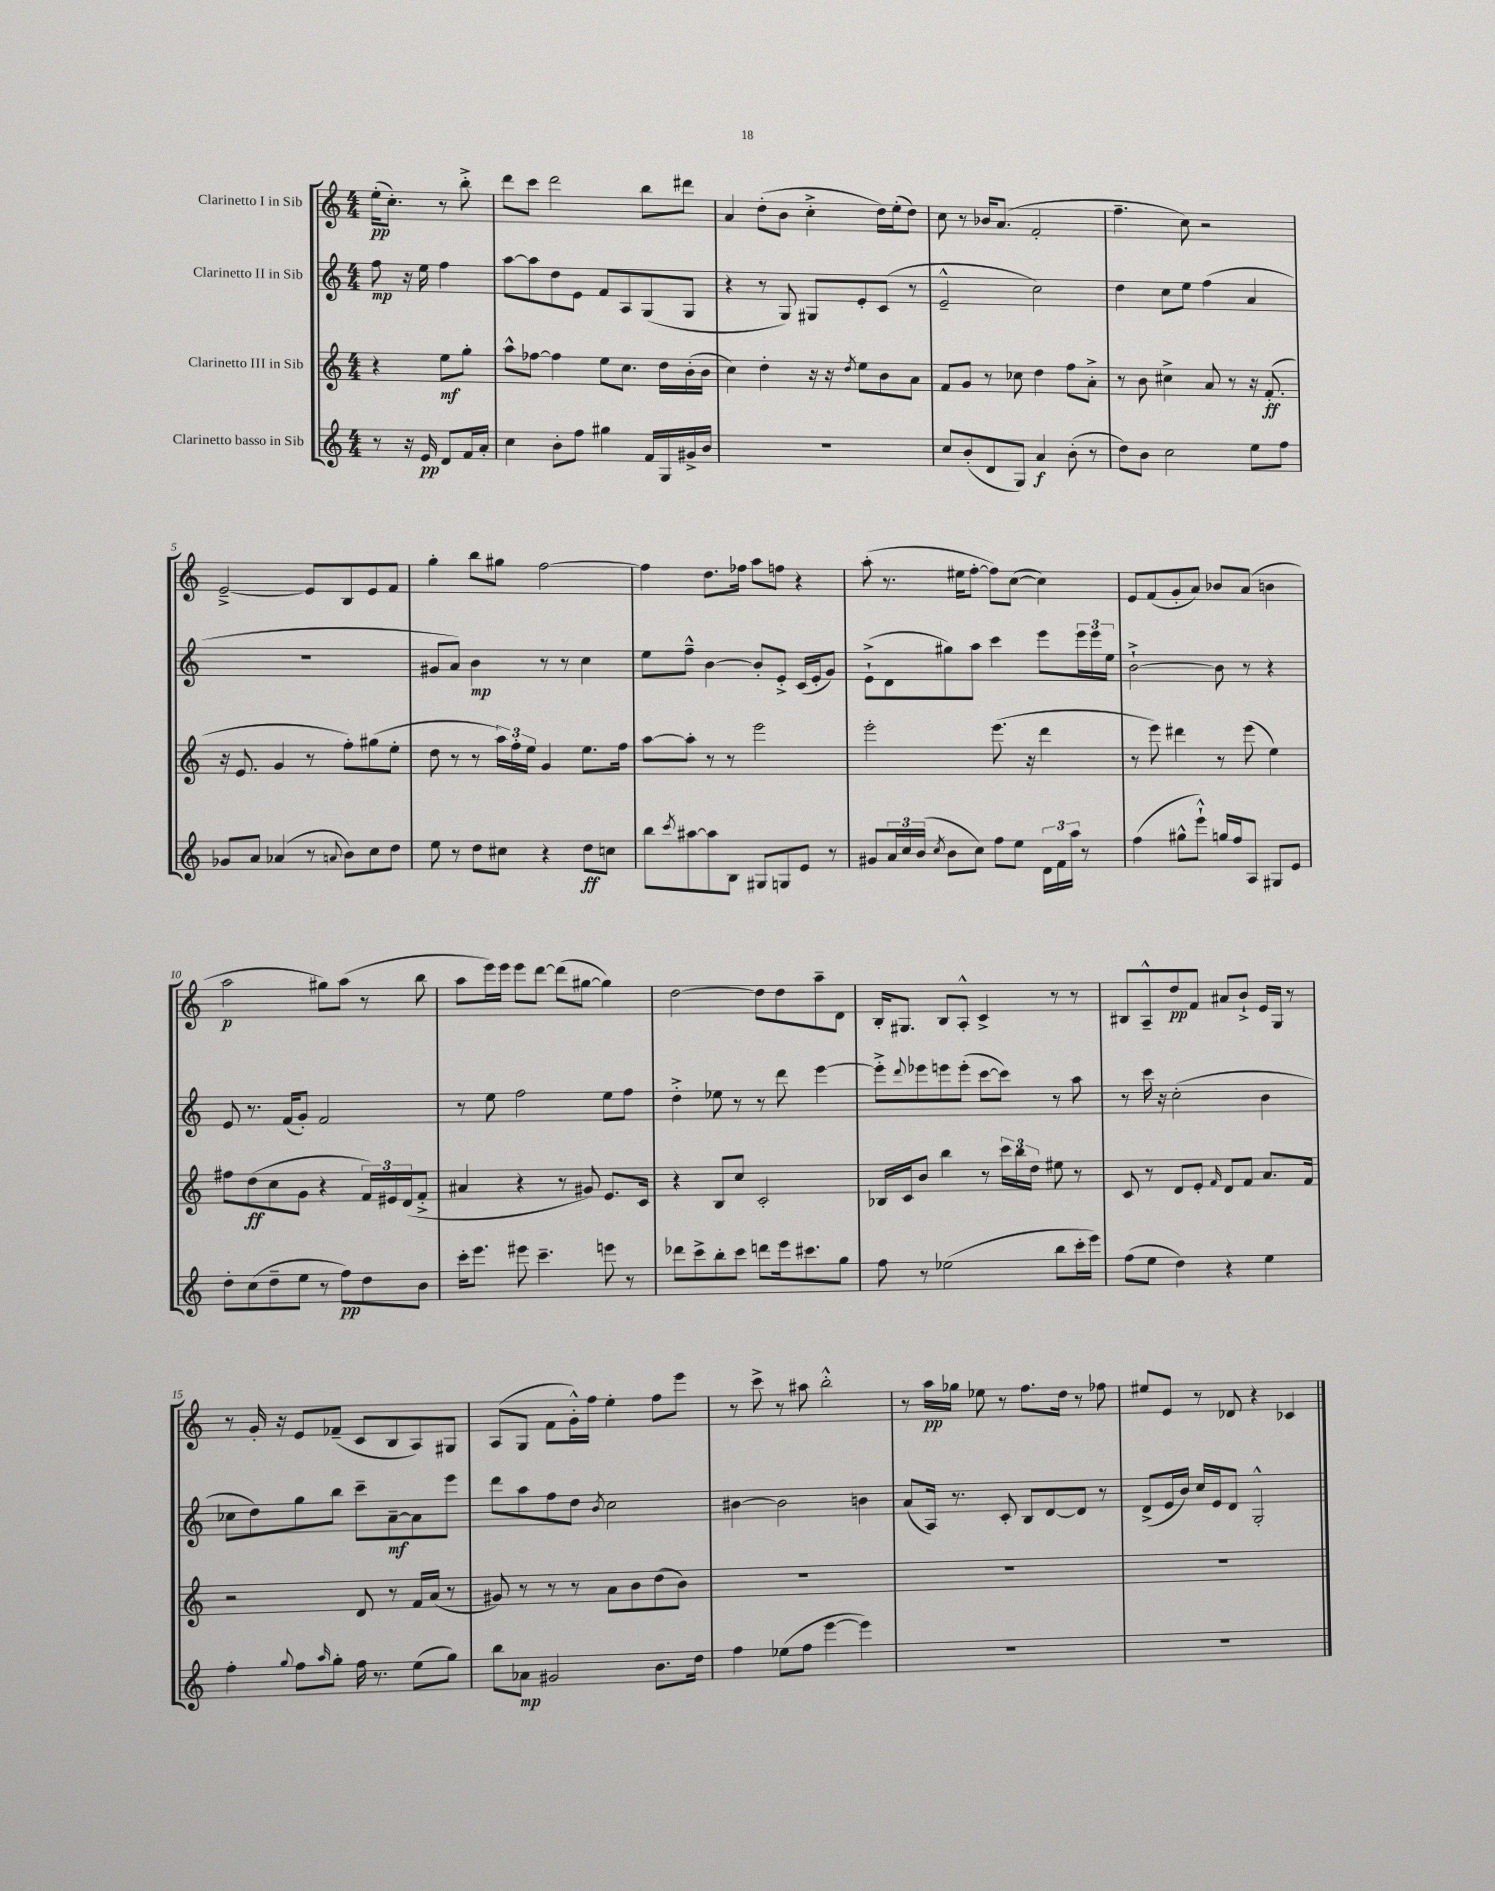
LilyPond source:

<<
\new StaffGroup <<
\new Staff = "s0" \with { instrumentName = "Clarinetto I in Sib" } {
    \clef treble \key c \major \numericTimeSignature \time 4/4 \partial 2
    e''16-.\pp( c''8.-.) r8 b''8-.-> |
    d'''8 c'''8 d'''2 b''8 dis'''8 |
    a'4 d''8-.( b'8 c''4-.-> d''16) e''16-.( d''8) |
    c''8 r8 bes'16 a'8.( f'2-. |
    f''4.-- c''8) r2 |
    e'2~---> e'8 b8 e'8 f'8 |
    g''4-. b''8 gis''8 f''2~ |
    f''4 d''8. fes''16 a''8 f''8 r4 |
    a''8-.( r8. eis''16 f''8~-. f''8) c''8~( c''4) |
    e'8 f'8( g'8-. a'8) bes'8 a'8( b'4 |
    a''2\p gis''8) a''8( r8 b''8 |
    a''8 e'''16) e'''16 e'''8 d'''8~ d'''8( gis''8~ gis''4) |
    d''2~ d''8 d''8 a''8-- d'8 |
    b16-. gis8. b8 a8-.-^ c'4-> r8 r8 |
    bis8 a8---^ d''8\pp f'8 ais'8 b'8-!-> e'16 g16 r8 |
    r8 g'16-. r16 e'8 fes'8--( c'8 b8 a8) gis8 |
    a8( g8 f'8 g'16-.-^) f''16 e''4-. f''8 e'''8 |
    r8 c'''8-> r8 ais''8 b''2-.-^ |
    r8 a''16\pp ges''16 ees''8 r8 f''8. d''16 r8 fes''8 |
    eis''8 e'8 r8 des'8 r4 ces'4 \bar "|." |
}
\new Staff = "s1" \with { instrumentName = "Clarinetto II in Sib" } {
    \clef treble \key c \major \numericTimeSignature \time 4/4 \partial 2
    f''8\mp r16 e''16 f''4 |
    a''8~ a''8 d''8 e'8 f'8 a8 g8( g8 |
    r4 r8 g8) gis8 e'8-. c'8( r8 |
    e'2---^ c''2) |
    d''4 c''8 e''8 f''4( a'4 |
    R1 |
    gis'8 a'8) b'4\mp r8 r8 c''4 |
    e''8 f''8---^ b'4~ b'8-. e'8-.-> c'16( e'16-. g'8) |
    e'8-!->( d'8 gis''8) a''8 c'''4 e'''8 \tuplet 3/2 { e'''16 e'''16 e''16 } |
    b'2~-!-> b'8 r8 r4 |
    e'8 r8. f'16( g'8-.) f'2 |
    r8 e''8 f''2 e''8 f''8 |
    d''4-.-> ees''8 r8 r8 d'''8 e'''4~ |
    e'''8-.-> \appoggiatura { d'''8 } ees'''8 e'''8 e'''8-.( c'''8~ c'''8) r8 a''8 |
    r8 c'''16 r16 c''2-.( b'4 |
    ces''8 d''8) g''8 b''8 c'''8-- a'8~--\mf a'8 e'''8 |
    d'''8 a''8 f''8 d''8 \acciaccatura { b'8 } c''2 |
    bis'4~ bis'2 b'4 |
    a'8( a16) r8. c'8-. b8 d'8~ d'8 r8 |
    d'8->( e'16 b'16) c''16 e'16 d'8 g2-.-^ \bar "|." |
}
\new Staff = "s2" \with { instrumentName = "Clarinetto III in Sib" } {
    \clef treble \key c \major \numericTimeSignature \time 4/4 \partial 2
    r4 e''8\mf g''8-. |
    a''8-^ fes''8~ fes''4 e''8 c''8. d''16 b'16-.( b'16 |
    c''4) d''4-. r16 r16 \acciaccatura { d''8 } e''8 b'8 a'8 |
    f'8 g'8 r8 ces''8 d''4 f''8 a'8-.-> |
    r8 b'8 cis''4-> a'8 r8 r16 f'8.-.\ff( |
    r16 e'8. g'4 r8 f''8-.) gis''8( e''8-. |
    d''8 r8 r8 \tuplet 3/2 { a''16) f''16-. e''16 } g'4 e''8. f''16 |
    a''8~ a''8-. r8 r8 e'''2 |
    e'''2-. e'''8.( r16 d'''4 |
    r8 e'''8) dis'''4 r8 e'''8( e''4) |
    fis''8 d''8\ff( c''8 g'8 r4 \tuplet 3/2 { f'16) eis'16 d'16( } f'8-.-> |
    ais'4 r4 r8 gis'8) e'8. c'16 |
    r4 b8 c''8 c'2-. |
    bes16 c'16 b'8 b''4 r8 \tuplet 3/2 { c'''16 b''16 d''16 } eis''8 r8 |
    c'8 r8 d'8 e'8-. \grace { f'16 } d'8 f'8 a'8. f'16 |
    r2 d'8 r8 f'16 a'16( r8 |
    gis'8) r8 r8 r8 a'8 b'8 d''8( b'8) |
    R1 |
    R1 |
    R1 \bar "|." |
}
\new Staff = "s3" \with { instrumentName = "Clarinetto basso in Sib" } {
    \clef treble \key c \major \numericTimeSignature \time 4/4 \partial 2
    r8 r16 e'16\pp d'8 f'16 a'16-. |
    c''4 b'8-. f''8 gis''4 f'16 g16 gis'16-> b'16 |
    R1 |
    c''8 b'8-.( d'8 g8) a'4\f b'8-.( r8 |
    d''8) b'8 c''2 e''8 f''8 |
    ges'8 a'8 aes'4( r8 \appoggiatura { a'8 } b'8) c''8 d''8 |
    e''8 r8 d''8 cis''8 r4 d''8\ff c''8 |
    b''8 \acciaccatura { c'''8 } ais''8~ ais''8 b8 gis8 g8 e'8 r8 |
    gis'8 \tuplet 3/2 { a'16 c''16 b'16( } \acciaccatura { c''8 } b'8 c''8) f''8 e''8 \tuplet 3/2 { d'16 f'16 a''16 } r8 |
    f''4( gis''8-^ e'''8-!-^) g''16 f''16 a8 gis8 e'8 |
    d''8-. c''8( d''8-- e''8 r8 f''8\pp) d''8 b'8 |
    c'''16-. e'''8. eis'''8 c'''4.-- e'''8 r8 |
    des'''8 c'''8-> b''8-. c'''8 d'''8 e'''16 cis'''8. g''8 |
    f''8 r8 ees''2( b''8 c'''16-. e'''16) |
    f''8( e''8 d''4) r4 e''4 |
    f''4-. \appoggiatura { g''8 } f''8 \grace { a''16 } g''8-. f''16 r8. e''8( g''8) |
    b''8 aes'8\mp gis'2 b'8. d''16 |
    f''4 ees''8( f''8 e'''4~ e'''4) |
    R1 |
    R1 \bar "|." |
}
>>
>>
